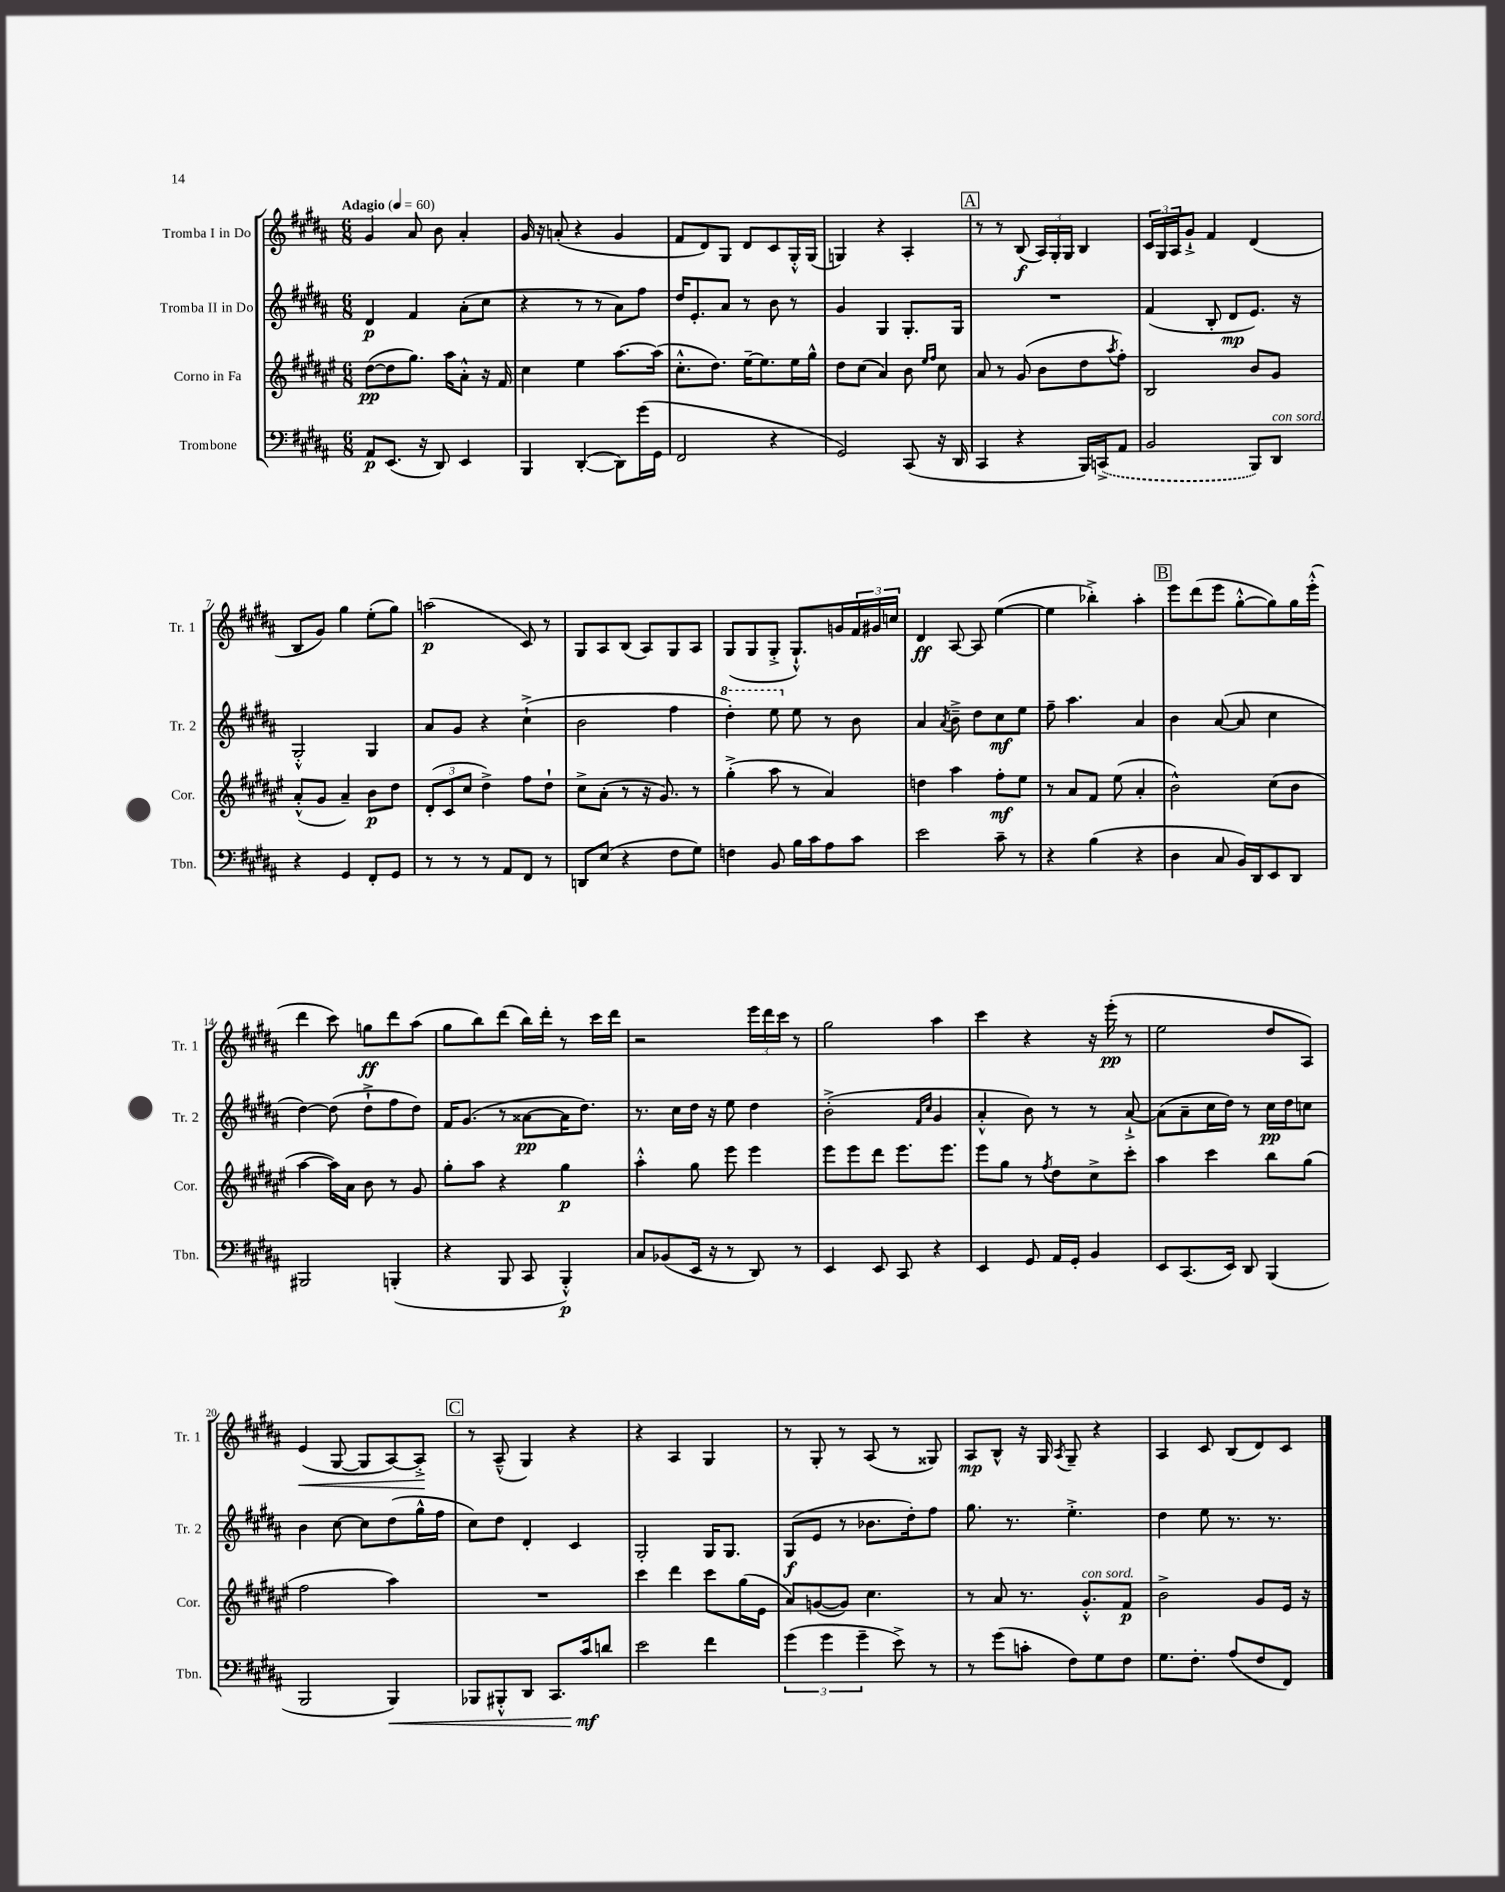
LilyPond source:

<<
\new StaffGroup <<
\new Staff = "s0" \with { instrumentName = "Tromba I in Do" shortInstrumentName = "Tr. 1" } {
    \clef treble \key b \major \numericTimeSignature \time 6/8 \tempo "Adagio" 4 = 60
    gis'4 ais'8 b'8 ais'4-. |
    gis'16 r16 a'8-.( r4 gis'4 |
    fis'8 dis'8) gis8 dis'8 cis'8 gis16-.-^ gis16( |
    g4) r4 ais4-. |
    \mark \markup { \box "A" } r8 r8 b8\f( \tuplet 3/2 { ais16) gis16-. gis16 } b4 |
    \tuplet 3/2 { cis'16 gis16 ais16 } gis'8-!-> fis'4 dis'4( |
    b8 gis'8) gis''4 e''8-.( gis''8) |
    a''2\p( cis'8) r8 |
    gis8 ais8 b8( ais8) gis8 ais8 |
    gis8( gis8 gis8-.-> gis8.-!-^) g'16 \tuplet 3/2 { fis'16 gis'16 c''16 } |
    dis'4\ff ais8~ ais8 e''4~( |
    e''4 bes''4-.->) ais''4-. |
    \mark \markup { \box "B" } e'''8 dis'''8( e'''8 gis''8~-.-^ gis''8) gis''16 e'''16-.-^( |
    dis'''4 cis'''8) g''8\ff dis'''8 ais''8( |
    gis''8 b''8) dis'''8( b''16) dis'''16-. r8 cis'''16 dis'''16 |
    r2 \tuplet 3/2 { e'''16 dis'''16 cis'''16 } r8 |
    gis''2 ais''4 |
    cis'''4 r4 r16 e'''16-.\pp( r8 |
    e''2 dis''8 ais8) |
    e'4\<( gis8~ gis8 ais8~) ais8-.->\! |
    \mark \markup { \box "C" } r8 ais8---^( gis4) r4 |
    r4 ais4 gis4 |
    r8 gis8-. r8 ais8( r8 gisis8) |
    ais8\mp b8-^ r16 gis16 \acciaccatura { ais8 } gis8-- r4 |
    ais4 cis'8 b8( dis'8) cis'8 \bar "|." |
}
\new Staff = "s1" \with { instrumentName = "Tromba II in Do" shortInstrumentName = "Tr. 2" } {
    \clef treble \key b \major \numericTimeSignature \time 6/8
    dis'4\p fis'4 ais'8-.( cis''8 |
    r4 r8 r8 ais'8) fis''8 |
    dis''16 e'8.-. ais'8 r8 b'8 r8 |
    gis'4 gis4 gis8.-. gis16 |
    \mark \markup { \box "A" } R2. |
    fis'4( b8-. dis'8\mp e'8.) r16 |
    gis2-.-^ gis4 |
    ais'8 gis'8 r4 cis''4-!->( |
    b'2 fis''4 |
    \ottava #1 dis'''4-.) e'''8 \ottava #0 e''8 r8 b'8 |
    ais'4 \acciaccatura { ais'8 } b'8---> dis''8 cis''8\mf e''8 |
    fis''8-- ais''4. ais'4 |
    \mark \markup { \box "B" } b'4 ais'8~( ais'8 cis''4 |
    dis''4~) dis''8( dis''8-!-> fis''8 dis''8) |
    fis'16 gis'8.( r8 aisis'8~\pp aisis'16 dis''8.) |
    r8. cis''16 dis''16 r16 e''8 dis''4 |
    b'2-.->( \grace { fis'16 cis''16 } gis'4 |
    ais'4-.-^ b'8) r8 r8 ais'8~-!-> |
    ais'8( ais'8-- cis''16 dis''16) r8 cis''16\pp dis''16 c''8 |
    b'4 cis''8~ cis''8 dis''8( gis''16-^ fis''16 |
    \mark \markup { \box "C" } cis''8) dis''8 dis'4-. cis'4 |
    gis2-. gis16 gis8. |
    gis8\f( e'8 r8 bes'8. dis''16-.) fis''8 |
    gis''8. r8. e''4.-.-> |
    dis''4 e''8 r8. r8. \bar "|." |
}
\new Staff = "s2" \with { instrumentName = "Corno in Fa" shortInstrumentName = "Cor." } {
    \clef treble \key fis \major \numericTimeSignature \time 6/8
    dis''8~\pp( dis''8 gis''8.) ais''16 ais'8-.-^ r16 fis'16 |
    cis''4 eis''4 ais''8.~ ais''16( |
    cis''8.-.-^ dis''8.) eis''16~-- eis''8. eis''16 gis''16-^ |
    dis''8 cis''8( ais'4) b'8 \grace { eis''16 fis''16 } cis''8 |
    \mark \markup { \box "A" } ais'8 r8 gis'8( b'8 dis''8 \acciaccatura { ais''8 } fis''8-.) |
    b2 b'8 gis'8 |
    ais'8-.-^( gis'8 ais'4--) b'8\p dis''8 |
    \tuplet 3/2 { dis'8-.( cis'8 cis''8 } dis''4->) fis''8 dis''8-! |
    cis''8-> ais'8-.( r8 r16 gis'8.) r8 |
    gis''4-.->( ais''8 r8 ais'4) |
    d''4 ais''4 fis''8-.\mf eis''8 |
    r8 ais'8 fis'8 eis''8( ais'4-. |
    \mark \markup { \box "B" } b'2-^) cis''8( b'8 |
    ais''4~ ais''16) ais'16 b'8 r8 gis'8 |
    gis''8-. ais''8 r4 gis''4\p |
    ais''4-.-^ gis''8 eis'''8 eis'''4 |
    eis'''8 eis'''8 dis'''8 eis'''8. eis'''8. |
    eis'''8 gis''8 r8 \acciaccatura { fis''8 } dis''8 cis''8-> cis'''8-. |
    ais''4 cis'''4 b''8 gis''8( |
    fis''2 ais''4) |
    \mark \markup { \box "C" } R2. |
    cis'''4 dis'''4 cis'''8 gis''16( eis'16 |
    ais'8) g'8~( g'8) cis''4. |
    r8 ais'8 r8. gis'8.-.-^^\markup { \italic "con sord." } fis'8\p |
    b'2-> gis'8 eis'16 r16 \bar "|." |
}
\new Staff = "s3" \with { instrumentName = "Trombone" shortInstrumentName = "Tbn." } {
    \clef bass \key b \major \numericTimeSignature \time 6/8
    ais,8\p e,8.( r16 dis,8) e,4 |
    b,,4 dis,4~-.( dis,8) gis'16( gis,16 |
    fis,2 r4 |
    gis,2) cis,8( r16 dis,16 |
    \mark \markup { \box "A" } cis,4 r4 b,,16) \once \slurDashed c,16->( ais,8 |
    b,2 b,,8) dis,8^\markup { \italic "con sord." } |
    r4 gis,4 fis,8-. gis,8 |
    r8 r8 r8 ais,8 fis,8 r8 |
    d,8 e8( r4 fis8 gis8) |
    f4 b,8 b16 cis'16 ais8 cis'8 |
    e'2 cis'8-- r8 |
    r4 b4( r4 |
    \mark \markup { \box "B" } dis4 cis8 b,16) dis,16 e,8 dis,8 |
    bis,,2 b,,4-.( |
    r4 b,,8 cis,8 b,,4-.-^\p) |
    cis8 bes,8( e,16 r16 r8 dis,8) r8 |
    e,4 e,8 cis,8 r4 |
    e,4 gis,8 ais,16 gis,16-. b,4 |
    e,8 cis,8.( e,16) dis,8 b,,4( |
    b,,2 b,,4\<) |
    \mark \markup { \box "C" } bes,,8 bis,,8-.-^ dis,8 cis,8. cis'16\mf\! d'8 |
    e'2 fis'4 |
    \tuplet 3/2 { gis'4( gis'4 gis'4-- } e'8->) r8 |
    r8 gis'8( c'8-. fis8) gis8 fis8 |
    gis8. fis8.-. ais8( fis8 fis,8) \bar "|." |
}
>>
>>
